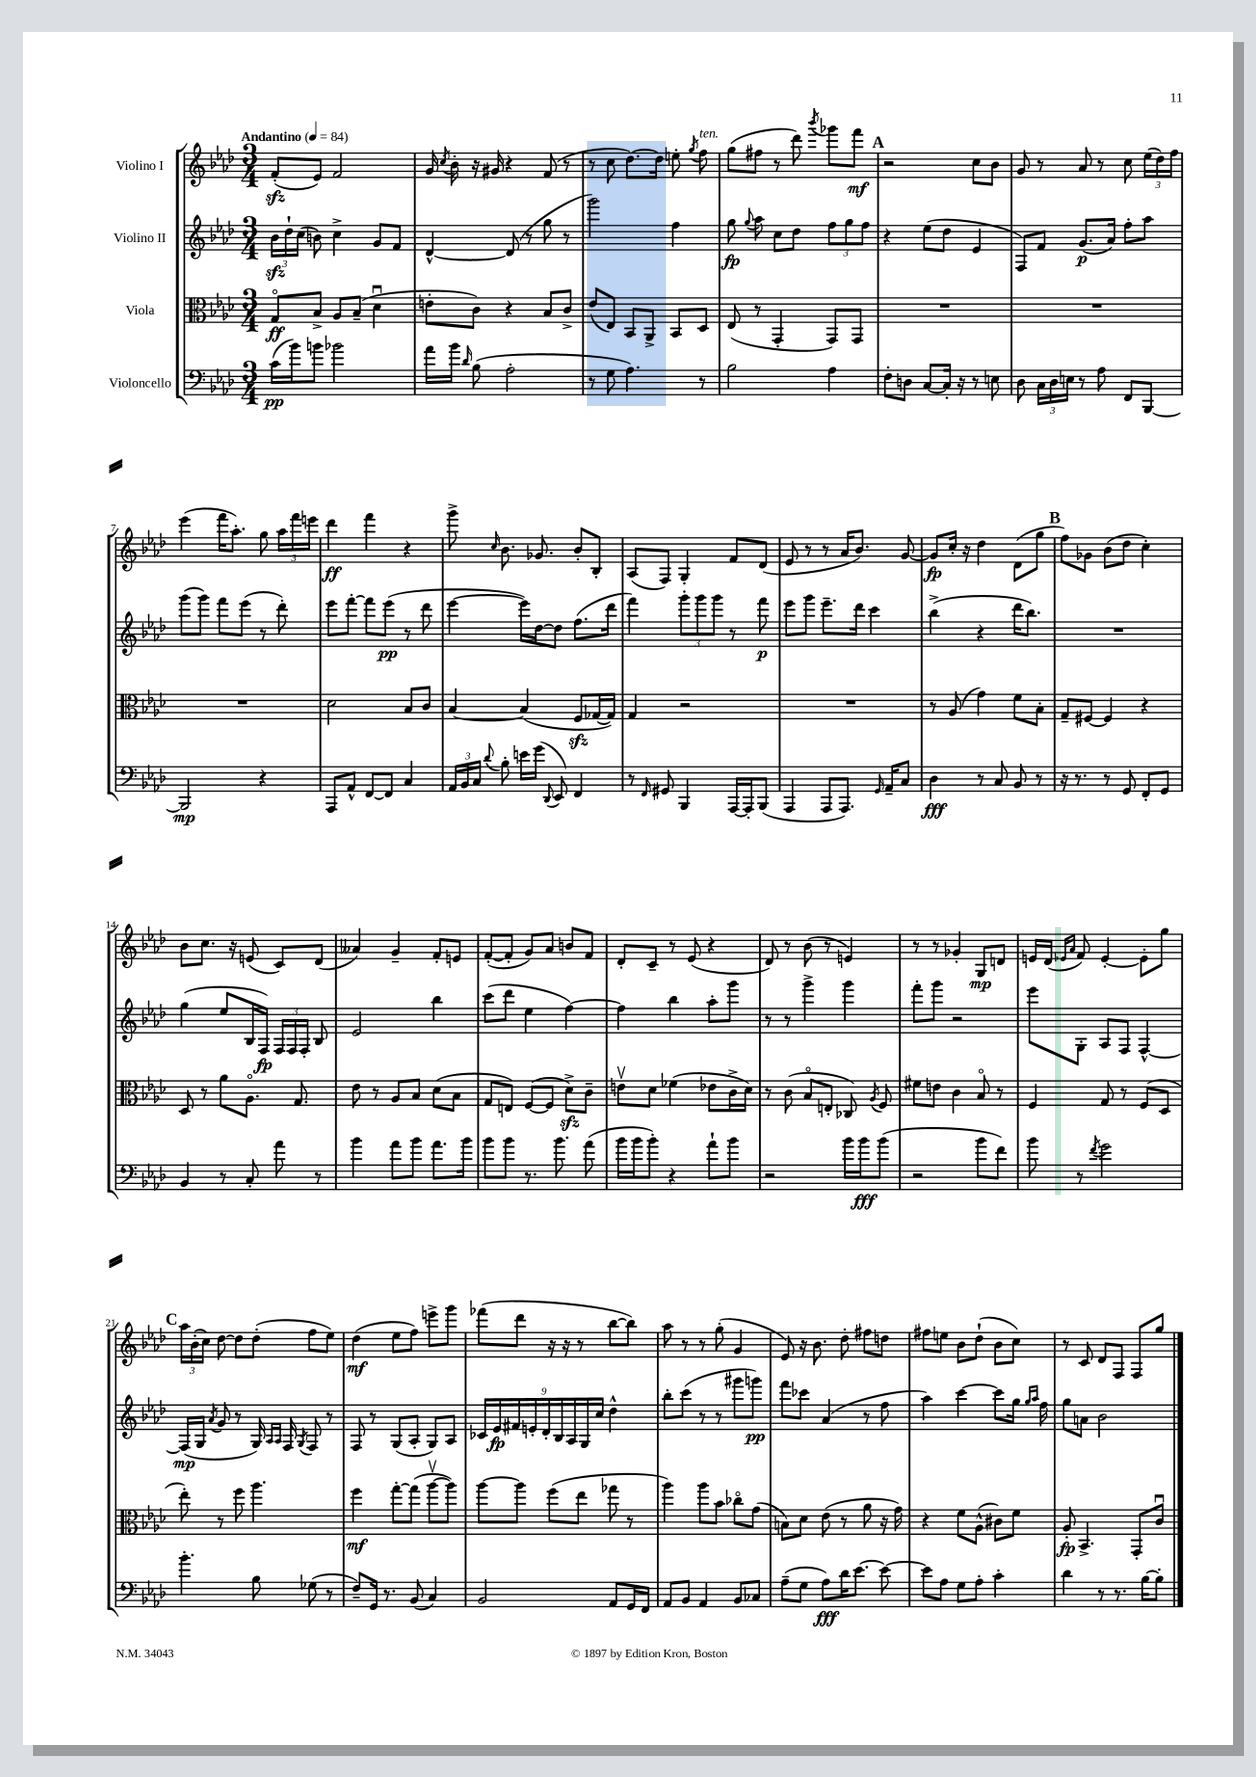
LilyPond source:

<<
\new StaffGroup <<
\new Staff = "s0" \with { instrumentName = "Violino I" } {
    \clef treble \key aes \major \numericTimeSignature \time 3/4 \tempo "Andantino" 4 = 84
    \autoBeamOff f'8[-.\sfz( ees'8]) f'2 |
    g'16 \acciaccatura { c''8 } bes'16-. r16 gis'16 r4 f'8( r8 |
    r8 c''8 des''8.[~) des''16] e''8-. \acciaccatura { g''8 } f''8^\markup { \italic "ten." } |
    g''8[( fis''8] r8 des'''8) \acciaccatura { bes'''8 } ges'''8[ f'''8]\mf |
    \mark \markup { \bold "A" } r2 c''8[ bes'8] |
    g'8 r8 aes'8 r8 c''8 \tuplet 3/2 { ees''16[( des''16) f''16] } |
    ees'''4( f'''16[ aes''8.]-.) g''8 \tuplet 3/2 { aes''16[ f'''16 e'''16] } |
    des'''4\ff f'''4 r4 |
    g'''8-> \grace { c''16 } bes'8. ges'8. bes'8[-. bes8]-. |
    aes8[( f8]) g4-. f'8[ des'8]( |
    ees'8 r8 r8 aes'16[ bes'8.]) g'8~ |
    g'8[\fp c''16]-. r16 des''4 des'8[( g''8] |
    \mark \markup { \bold "B" } f''8[) ges'8] bes'8[( des''8] c''4-.) |
    bes'8[ c''8.] r16 e'8( c'8[) des'8]( |
    aeses'4) g'4-- f'8[-. e'8] |
    f'8[~-.( f'8]-. g'8[) aes'8] b'8[ f'8] |
    des'8[-. c'8]-- r8 ees'8( r4 |
    des'8) r8 bes'8( r8 e'4) |
    r8 r8 ges'4-. g8[\mp d'8] |
    e'16[ des'16]( \grace { ees'16[ aes'16] } f'8) ees'4~-. ees'8[-. g''8] |
    \mark \markup { \bold "C" } \tuplet 3/2 { aes''16[ bes'16-.( c''16]) } des''8~ des''8[ des''8]-.( f''8[ ees''8]) |
    des''4\mf( ees''8[ f''8]) e'''8[-> g'''8] |
    fes'''8[( des'''8] r16 r16 r8 bes''8[~ bes''8]) |
    aes''8 r8 r8 g''8-.( g'4 |
    ees'8) r16 bes'8. des''8-. fis''8[ d''8] |
    fis''8[ e''8] bes'8[ des''8]-!( bes'8[ c''8]) |
    r8 c'8 des'8[ f8] f8[ g''8] \bar "|." |
}
\new Staff = "s1" \with { instrumentName = "Violino II" } {
    \clef treble \key aes \major \numericTimeSignature \time 3/4
    \autoBeamOff \tuplet 3/2 { bes'16[\sfz des''16-! c''16]( } b'8) c''4-> g'8[ f'8] |
    des'4~-^ des'8( r8 g''8 r8 |
    g'''2) f''4 |
    g''8\fp \appoggiatura { g''8 } aes''8 c''8[ des''8] \tuplet 3/2 { f''8[ g''8 f''8] } |
    \mark \markup { \bold "A" } r4 ees''8[( des''8] ees'4 |
    f8[) f'8] g'8.[\p( aes'16]) f''8[-. aes''8] |
    g'''8[( g'''8]) f'''8[ ees'''8]( r8 des'''8-.) |
    ees'''8[ f'''8]~-. f'''8[ ees'''8]\pp( r8 des'''8 |
    ees'''4~ ees'''16[) des''16~ des''8] f''8.[( des'''16] |
    f'''4) \tuplet 3/2 { g'''8[-. g'''8 g'''8] } r8 f'''8\p |
    ees'''8[ g'''8] ees'''8.[-- des'''16] c'''4 |
    bes''4->( r4 des'''16[ bes''8.]) |
    \mark \markup { \bold "B" } R2. |
    g''4( ees''8[ bes16 f16]\fp) \tuplet 3/2 { f16[ f16 f16]-. } bes8 |
    ees'2 bes''4 |
    c'''8[( des'''8] ees''4 f''4~) |
    f''4 bes''4 aes''8[-. g'''8] |
    r8 r8 g'''4-> g'''4 |
    f'''8[-. g'''8] r2 |
    ees'''8[ g8]-. aes8[ f8] f4~-^ |
    \mark \markup { \bold "C" } f16[\mp( g16] \acciaccatura { aes'8 } g'8 r8 g16) \grace { aes16[ aes16] } f16 \acciaccatura { g8 } f8 r8 |
    f8 r8 g8[( aes8]-. g8[) aes8] |
    \tuplet 9/8 { ces'16[ ees'16\fp fis'16 e'16-. des'16-. bes16 aes16 g16 c''16] } des''4-^ |
    bes''8[-. c'''8]( r8 r8 gis'''8[ g'''8]\pp) |
    f'''8[ ces'''8] aes'4( r8 f''8 |
    aes''4) c'''4~ c'''8[ g''16] \grace { g''16[ aes''16] } f''16 |
    g''8[ a'8] bes'2 \bar "|." |
}
\new Staff = "s2" \with { instrumentName = "Viola" } {
    \clef alto \key aes \major \numericTimeSignature \time 3/4
    \autoBeamOff g8[\flageolet\ff bes8]-> aes8[ bes8]--( des'4\downbow |
    e'8[-. c'8]) r4 bes8[ c'8]-> |
    ees'8[( ees8]) bes,8[ aes,8]-> bes,8[ des8] |
    ees8( r8 g,4-. g,8[) g,8] |
    \mark \markup { \bold "A" } R2. |
    R2. |
    R2. |
    des'2 bes8[ c'8] |
    bes4~ bes4( f8[\sfz ges16~ ges16]) |
    g4 r2 |
    R2. |
    r8 aes8( g'4) f'8[ bes8]-. |
    \mark \markup { \bold "B" } g8[-- fis8]~ fis4 r4 |
    des8 r8 aes'8[ aes8.]\flageolet g8. |
    ees'8 r8 aes8[ bes8] des'8[( bes8] |
    g8[ e8]) f8[~( f8] des'8[->\sfz) c'8]-- |
    e'8[\upbow des'8] fes'4( ees'8[ c'16-> des'16]) |
    r8 c'8( bes8[\flageolet e8]-. ces8) \acciaccatura { aes8 } f8 |
    fis'8[ e'8] c'4 bes8\flageolet r8 |
    f4 g8 r8 f8[( des8] |
    \mark \markup { \bold "C" } ees''8-.) r8 f''8 aes''4. |
    f''4\mf g''8[~-. g''8]( aes''8[~\upbow aes''8]) |
    aes''8[~ aes''8] f''8[( ees''8] ges''8 r8 |
    aes''4) aes''8[ bes'8] ces''8[\flageolet g'8]( |
    b8[) des'8] ees'8( r8 aes'8 r16 g'16) |
    r4 f'8[ aes8]-^( cis'8[) f'8] |
    aes8-.\fp bes,4.-> g,8[-. c'8]\downbow \bar "|." |
}
\new Staff = "s3" \with { instrumentName = "Violoncello" } {
    \clef bass \key aes \major \numericTimeSignature \time 3/4
    \autoBeamOff c'16[\pp( bes'16) b'8] bes'2 |
    aes'16[ bes'16] \grace { des'16 } bes8( aes2-. |
    r8 g8 aes4.) r8 |
    bes2 aes4 |
    \mark \markup { \bold "A" } f8[-. d8] c8[~ c16]-. r16 r8 e8 |
    des8 \tuplet 3/2 { c16[ des16 e16] } r8 aes8 f,8[ bes,,8]~ |
    bes,,2\mp r4 |
    aes,,8[ aes,8]-^ f,8[~ f,8] c4 |
    \tuplet 3/2 { aes,16[ bes,16 c16] } \appoggiatura { des'8 } bes8-. e'16[ g'16]( \appoggiatura { des,8 } ees,8) f,4 |
    r8 \grace { f,16 } gis,8 bes,,4 aes,,16[~ aes,,16-. bes,,8]( |
    aes,,4 aes,,8[ aes,,8.]) \grace { g,16 } aes,16[-- c8] |
    des4\fff r8 c8 bes,8 r8 |
    \mark \markup { \bold "B" } r16 r8. r8 g,8 f,8[-. g,8] |
    bes,4 r8 c8-. aes'8 r8 |
    bes'4 aes'8[ bes'8] aes'8.[ bes'16] |
    bes'8[ bes'8] r8. bes'8. aes'8( |
    bes'16[ bes'16 bes'8]-.) r4 aes'8[-! bes'8] |
    r2 bes'16[ bes'16\fff bes'8]( |
    r2 bes'8[ f'8]) |
    bes'8 r8 \acciaccatura { f'8 } g'2 |
    \mark \markup { \bold "C" } bes'4.-. bes8 ges8( r8 |
    f8[--) g,16] r8. bes,8( c4) |
    bes,2 aes,8[ g,16 f,16] |
    aes,8[ bes,8] aes,4 bes,8[ ces8] |
    aes8[--( g8] aes8[\fff) des'16 ees'8.]~ ees'8~ |
    ees'8[ aes8] g8[ aes8]-. c'4-. |
    des'4 r8 r8. bes16[~ bes8]-. \bar "|." |
}
>>
>>
